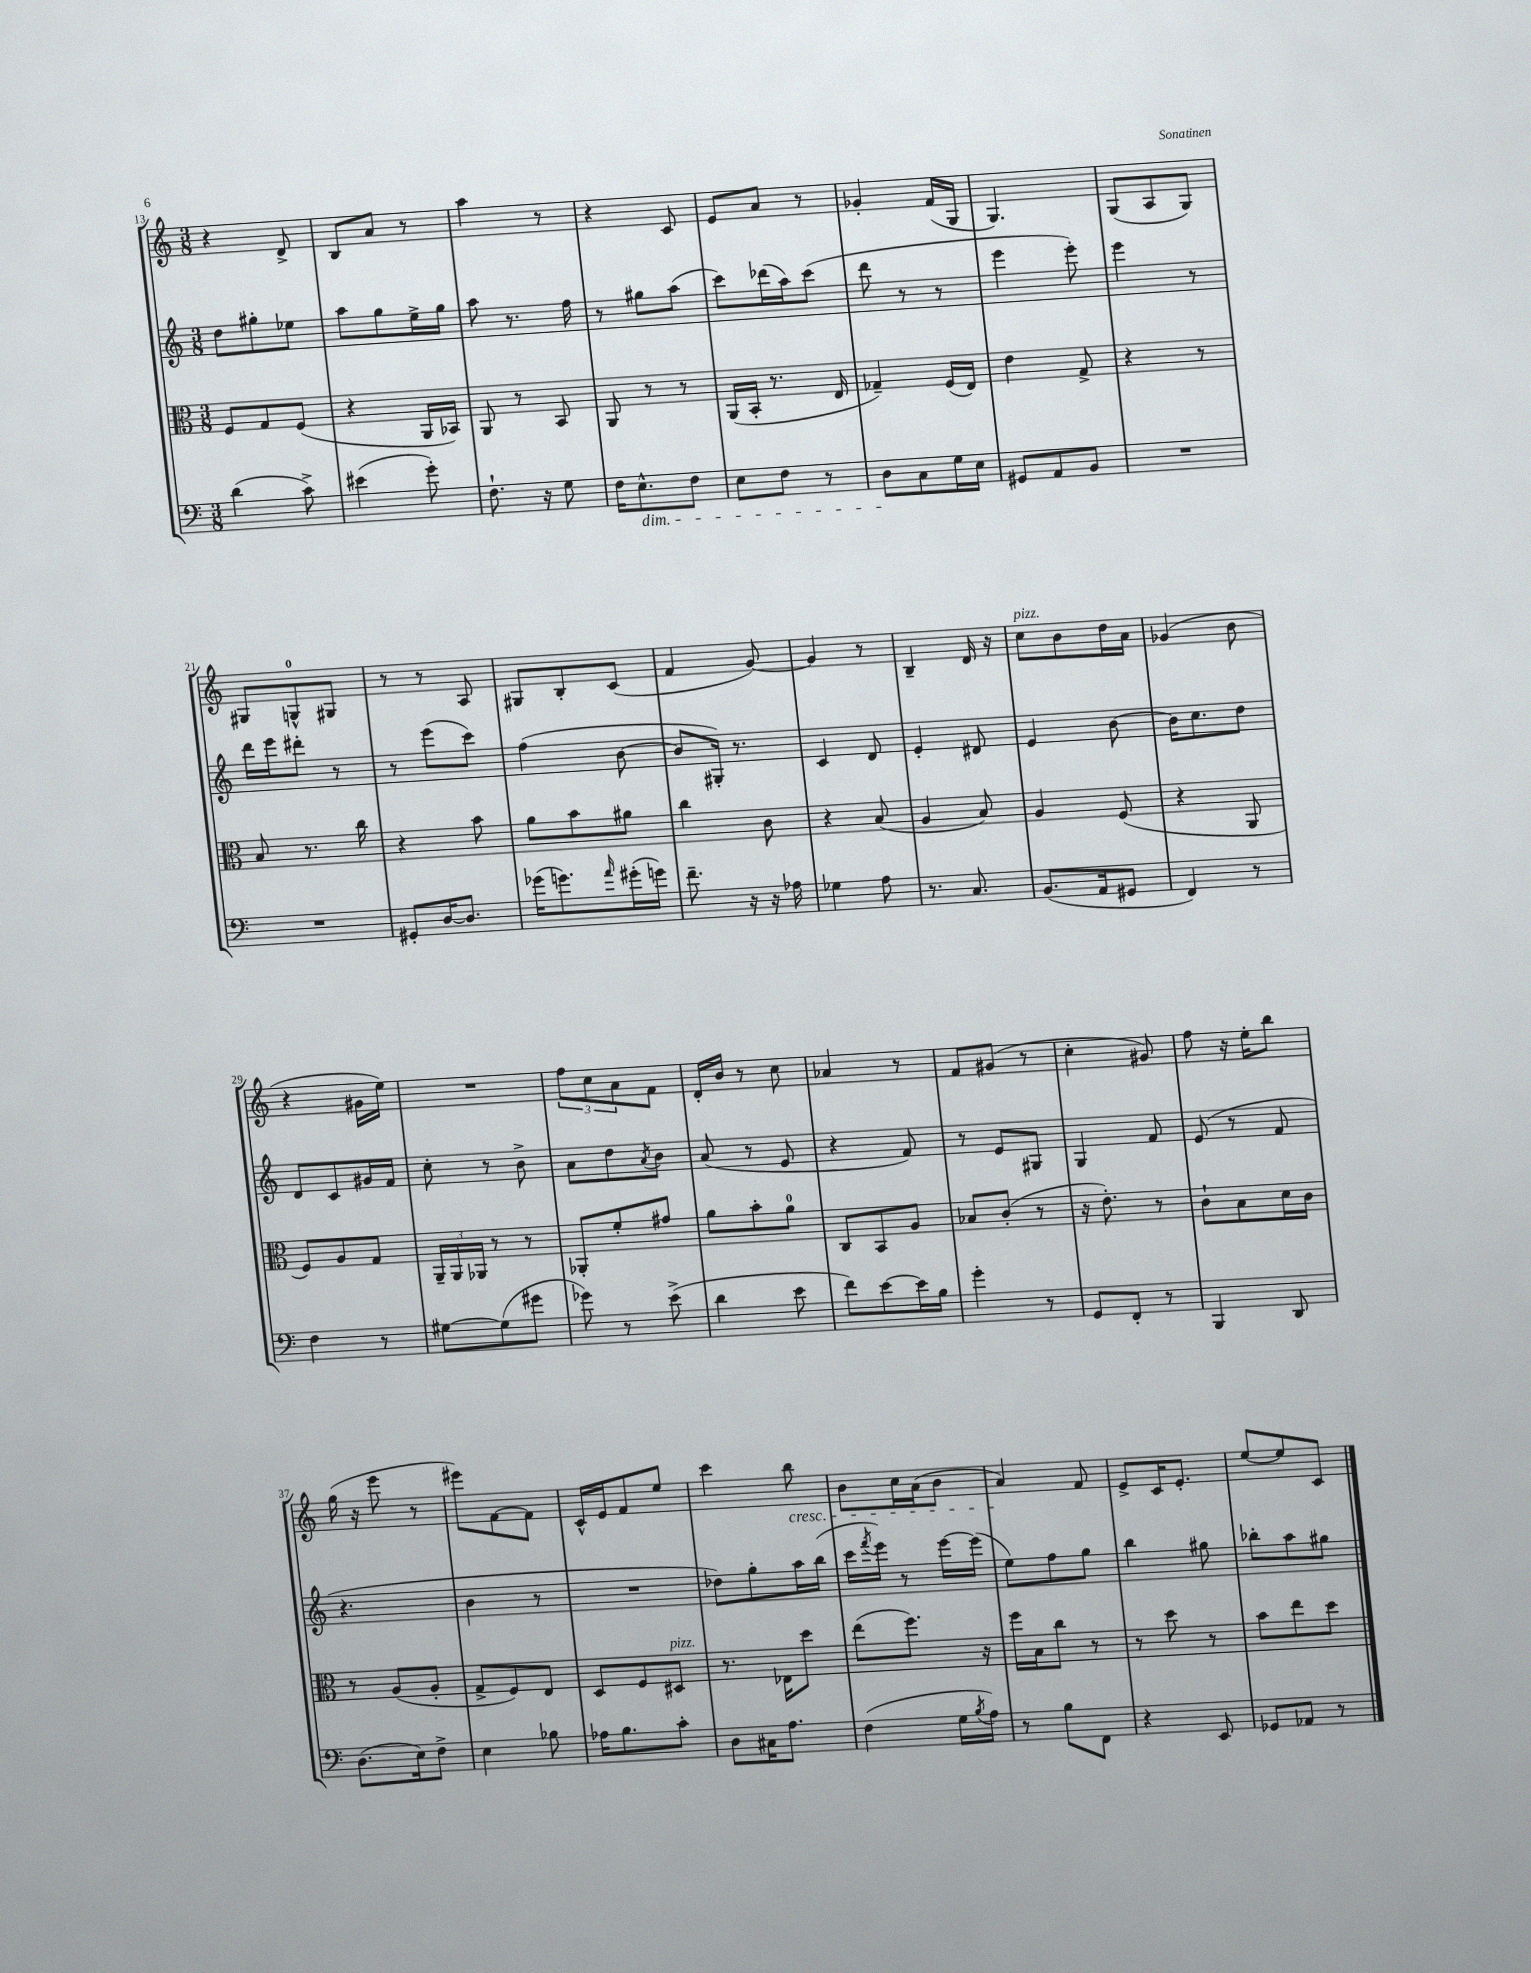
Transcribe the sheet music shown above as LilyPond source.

<<
\new StaffGroup <<
\new Staff = "s0" {
    \clef treble \key c \major \numericTimeSignature \time 3/8
    r4 d'8-> |
    b8 a'8 r8 |
    a''4 r8 |
    r4 c'8 |
    e'8 a'8 r8 |
    ges'4-. f'16( g16 |
    g4.) |
    g8( a8 g8) |
    gis8 g8-0-^ gis8 |
    r8 r8 a8 |
    gis8 b8-. c'8( |
    f'4 g'8~) |
    g'4 r8 |
    b4-- d'16 r16 |
    c''8^\markup { \italic "pizz." } b'8 d''16 a'16 |
    ges'4( b'8 |
    r4 gis'16 e''16) |
    R4. |
    \tuplet 3/2 { f''8 c''8 a'8 } f'8 |
    d'16-. b'16 r8 c''8 |
    aes'4 r8 |
    f'8 gis'8( r8 |
    c''4-. gis'8) |
    f''8 r16 e''16-. b''8 |
    g''16( r16 e'''8 r8 |
    eis'''8) f'8~ f'8 |
    c'16-^ e'16 f'8 e''8 |
    c'''4 b''8\cresc |
    b'8 c''16 a'16( b'8 |
    a'4\!) f'8 |
    e'8-> c'16 e'8.-. |
    e''8~ e''8 c'8 \bar "|." |
}
\new Staff = "s1" {
    \clef treble \key c \major \numericTimeSignature \time 3/8
    d''8 gis''8-. ees''8 |
    a''8 g''8 e''16-> g''16 |
    a''8 r8. f''16 |
    r8 gis''8 a''8( |
    c'''8) des'''16( a''16) c'''8( |
    d'''8 r8 r8 |
    e'''4 e'''8-.) |
    e'''4 r8 |
    d'''16 e'''16 dis'''8-. r8 |
    r8 e'''8( c'''8) |
    f''4( b'8~ |
    b'8 gis16-.) r8. |
    c'4 d'8 |
    e'4-. dis'8 |
    e'4 b'8~ |
    b'16 c''8. d''8 |
    d'8 c'8 gis'16 f'16 |
    c''8-. r8 b'8-> |
    a'8 d''8 \acciaccatura { a'8 } b'8 |
    a'8( r8 e'8 |
    r4 f'8) |
    r8 e'8 gis8 |
    g4 f'8 |
    e'8( r8 f'8 |
    r4. |
    b'4 r8 |
    R4. |
    des''8) g''8-. a''16 b''16( |
    c'''16 \acciaccatura { f'''8 } e'''16) r8 e'''16~ e'''16( |
    e''8) f''8 g''8 |
    b''4 gis''8 |
    bes''8-. a''8 gis''8 \bar "|." |
}
\new Staff = "s2" {
    \clef alto \key c \major \numericTimeSignature \time 3/8
    f8 g8 f8( |
    r4 a,16 bes,16) |
    a,8 r8 b,8 |
    a,8 r8 r8 |
    a,16( b,16-. r8. e16 |
    ges4--) f16( e16) |
    e'4 g8-> |
    r4 r8 |
    b8 r8. c''16 |
    r4 b'8 |
    a'8 b'8 ais'8 |
    c''4 c'8 |
    r4 b8( |
    a4 b8) |
    a4 f8( |
    r4 a,8 |
    f8) a8 g8 |
    \tuplet 3/2 { a,16-- a,16 aes,16 } r8 r8 |
    aes,8-. f'8-. gis'8 |
    a'8 b'8-. a'8-0 |
    c8 b,8 a8 |
    bes8 c'8-.( r8 |
    r16 e'8.-.) r8 |
    c'8-! b8 d'16 c'16 |
    r8 a8( a8-. |
    g8-> f8) e8 |
    d8 f8 dis8^\markup { \italic "pizz." } |
    r8. ees16 d''8 |
    e''8( f''8.) r16 |
    f''16 b16 c''8 r8 |
    r8 d''8 r8 |
    b'8 e''8 d''8 \bar "|." |
}
\new Staff = "s3" {
    \clef bass \key c \major \numericTimeSignature \time 3/8
    d'4( c'8->) |
    eis'4( g'8-.) |
    f8.-! r16 g8 |
    f16 e8.-^\dim f8 |
    e8 f8 r8 |
    d8\! c8 g16 e16 |
    gis,8 a,8 b,8 |
    R4. |
    R4. |
    gis,8-. d16~ d8. |
    ges'16( g'8.) \grace { a'16 } gis'16-.( g'16) |
    f'8.-- r16 r16 aes16 |
    ges4 a8 |
    r8. c8. |
    b,8.( a,16 gis,8 |
    f,4) r8 |
    f4 r8 |
    gis8~ gis8( gis'8 |
    ges'8) r8 e'8->( |
    d'4 e'8 |
    f'8) e'8~ e'16 b16 |
    g'4-. r8 |
    g,8 f,8-. r8 |
    b,,4 d,8 |
    d8.( e16) f8-> |
    e4 bes8 |
    aes16 b8. c'8-. |
    d8 cis16 a8. |
    f4( g16 \acciaccatura { b8 } a16) |
    r8 b8 f,8 |
    r4 e,8 |
    ges,8 aes,8 r8 \bar "|." |
}
>>
>>
\layout { \context { \Score currentBarNumber = #13 } }
